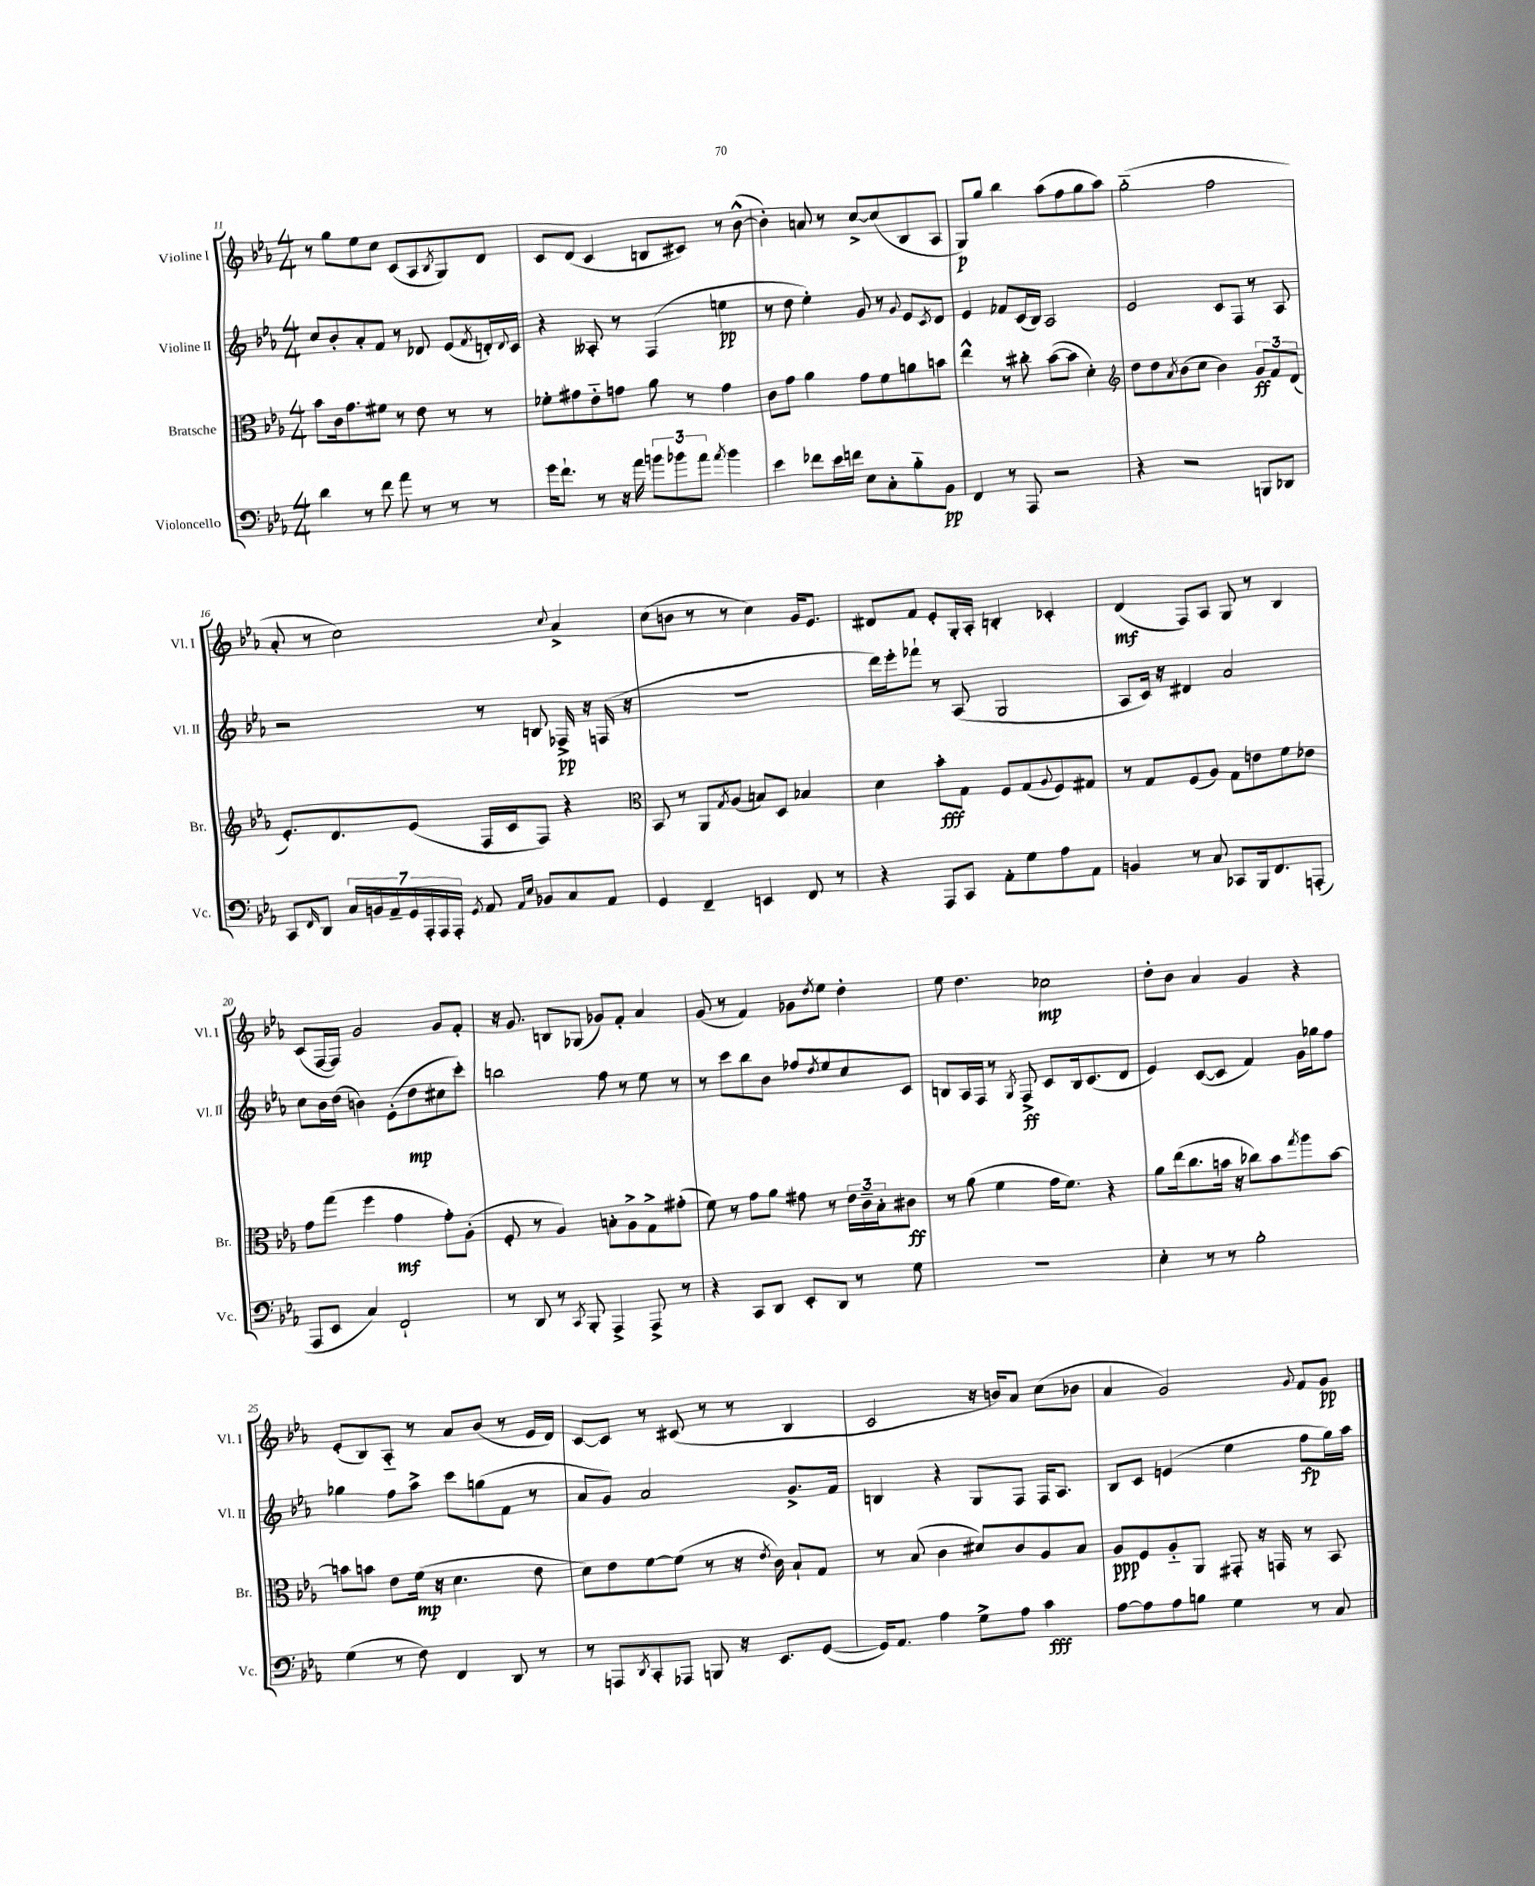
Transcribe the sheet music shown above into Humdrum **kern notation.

**kern	**kern	**kern	**kern
*staff4	*staff3	*staff2	*staff1
*clefF4	*clefC3	*clefG2	*clefG2
*k[b-e-a-]	*k[b-e-a-]	*k[b-e-a-]	*k[b-e-a-]
*M4/4	*M4/4	*M4/4	*M4/4
4d	8b-	8cc	8r
.	16c	8b-'	8gg
.	8.g	.	.
8r	.	8a-'	8ee-
8f	8f#	8f	8cc
8a-	8r	8r	(8c
8r	8e-	8d-	8A-
.	.	.	8qB-
8r	8r	(8e-	8G)
.	.	8qf	.
8r	8r	16d')	8d
.	.	8qqd	.
.	.	16c	.
=	=	=	=
16g	8f-'	4r	8c
8.f`	.	.	.
.	8g#	.	(8d
8r	8e-'~	8A--'	4c
16r	8g	8r	.
16a-	.	.	.
12b	8a-	(4F	8B
12b-	.	.	.
.	8r	.	8c#)
12a-	.	.	.
8qa-	.	.	.
4b-	4g	4ee	8r
.	.	.	([8b-^^
=	=	=	=
4e-	8c	8r	4b-'])
.	8g	8dd	.
8f-	4a-	4ee-')	8a
16e-	.	.	8r
16f	.	.	.
8E-	8g	8g	[8cc^
8C'	8f	8r	(8cc]
.	.	8qqg	.
8B-'~	8a	8e-	8B-
.	.	8qc	.
8BB-	8b	8d	8A-
=	=	=	=
4FF	4ee-^^	4e-	8G)
.	.	.	8gg
8r	8r	8f-	4bb-
8AAA-	8cc#'	(16c	.
.	.	16B-)	.
2r	([8b-	2A-	(8aa-
.	8b-]	.	8ff
.	4d')	.	8gg
.	.	.	8aa-)
=	=	=	=
*	*clefG2	*	*
4r	8dd	2e-	(2gg'~
.	8dd	.	.
.	8qa-	.	.
2r	(8b-	.	.
.	8cc	.	.
.	4b-)	8c	2ff
.	.	8F	.
8BBB	12g	8r	.
.	12f	.	.
8DD-	.	8A-	.
.	(12d	.	.
=	=	=	=
8CC	8.e-')	2r	8a-'
16qqFF	.	.	.
8DD	.	.	8r
.	8.d	.	.
28C	.	.	2cc)
28BB	.	.	.
28AA-~	.	.	.
28GG	.	.	.
.	(8e-	.	.
28AAA-'	.	.	.
28AAA-	.	.	.
28AAA-'	.	.	.
8qGG	.	.	.
8AA-	16F	8r	.
.	16c	.	.
16qqAA-	.	.	.
16qqE-	.	.	.
8BB-	8F)	8B	.
.	.	.	8qqcc
8C	4r	16F-^	4a-^
.	.	16r	.
8AA-	.	(16F	.
.	.	16r	.
=	=	=	=
*	*clefC3	*	*
4GG	8BB-	1r	(8cc
.	8r	.	8b
4FF~	8AA-	.	8r
.	8qG	.	.
.	(8A-	.	8r
4EE	8B)	.	4cc)
.	8D	.	.
8FF	4B-	.	16g
.	.	.	8.e-
8r	.	.	.
=	=	=	=
4r	4d	16ddd)	8d#
.	.	16eee-'	.
.	.	8fff-`	8f
8AAA-	8b-'	8r	8e-'
8CC	8G	(8A-	16G'
.	.	.	16A-'
8AA-'	8F	2G	4B'
8G	(8G	.	.
.	8qqA-	.	.
8A-	8F)	.	4c-'
8AA-	8G#	.	.
=	=	=	=
4BB	8r	8A-	(4d
.	8G	16c)	.
.	.	16r	.
8r	(8F	4d#	8F)
8C	8A-)	.	8A-
8CC-	8G	2a-	8G
16BBB-	8e	.	8r
8.FF	.	.	.
.	8f	.	4B-
(8AAA'	8e-	.	.
=	=	=	=
8AAA-	8g	8cc	(8c
8EE-	(8gg	16b-	[16F
.	.	(16dd	16F])
4C)	4ff	4b)	2g
2FF`	4g	(8e-'	.
.	.	8dd	.
.	8g')	8cc#	8g
.	(8A-'	8ccc')	8f'
=	=	=	=
8r	8F'	2bb	16r
.	.	.	8.g
8DD	8r	.	.
8r	4A-)	.	8B
8qCC	.	.	.
8BBB-'	.	.	(8G-
4AAA-^	8B'	8ff	8g-)
.	8A-^	8r	8f'
8AAA-^	8G^	8ee-	4a-
8r	(8g#'	8r	.
=	=	=	=
4r	8f)	8r	(8g
.	8r	8ccc	8r
8CC	8g	8bb-	4f)
8DD	8a-	8b-	.
8EE-'	8g#	8ff-	8g-
.	.	8qdd	8qdd
8DD	8r	8ee-	8ee-
8r	24e-	8cc	4dd'
.	24c~	.	.
.	24B-'	.	.
8G	8c#	8c	.
=	=	=	=
1r	8r	8B	8ee-
.	(8a-	16A-	4.dd
.	.	16F	.
.	4f	8r	.
.	.	8qG	.
.	.	8F^	.
.	16g	8c	2cc-
.	8.f)	.	.
.	.	16B	.
.	.	(8.c	.
.	4r	.	.
.	.	8d	.
=	=	=	=
4E-'	8a-	4e-)	8dd'
.	(16ee-	.	8b-
.	8.cc	.	.
8r	.	([8c	4a-
8r	16b	8c]	.
.	16r	.	.
2B-'	8cc-)	4f)	4g
.	8b	.	.
.	8qgg	.	.
.	8aa-	16g	4r
.	.	16gg-	.
.	[8b	8ff	.
=	=	=	=
(4G	8b]	4gg-	(8e-'
.	8b	.	8B-)
8r	8e-	8ff	8A-'~
8F)	(16f	8aa-^	8r
.	16r	.	.
4FF	4.d	8ccc	8a-
.	.	(8gg	(8b-
8DD	.	8f	8r
8r	8e-	8r	16e-
.	.	.	16d)
=	=	=	=
8r	8d)	8a-	[8c
8AAA	8e-	8g)	8c]
8qDD	.	.	.
8CC'	[8f	2a-	8r
8AAA-	(8f]	.	(8c#
8BBB	8r	.	8r
16r	16r	.	8r
.	8qe-	.	.
8.EE-	16c)	.	.
.	8B-`	8.g^	4B-
([8GG	8G	.	.
.	.	16f	.
=	=	=	=
16GG])	8r	4B	2c
8.AA-	.	.	.
.	(8B-	.	.
4A-	4c	4r	.
8G^	8d#)	8G	16r
.	.	.	16b)
8A-	8c	8F	8a-
4c	8A-	16F	(8cc
.	.	8.A-	.
.	8B-	.	8b-
=	=	=	=
[8A-	8A-	8B-	4a-
8A-]	8F	8c	.
8A-	8A-'~	(4e	2g)
8B	8AA-	.	.
4G	8GG#'	4ee-	.
.	16r	.	.
.	16GG	.	.
.	.	.	8qqg
8r	8r	8ff	8f
8C	8BB-	16gg)	8g
.	.	16aa-	.
==	==	==	==
*-	*-	*-	*-
